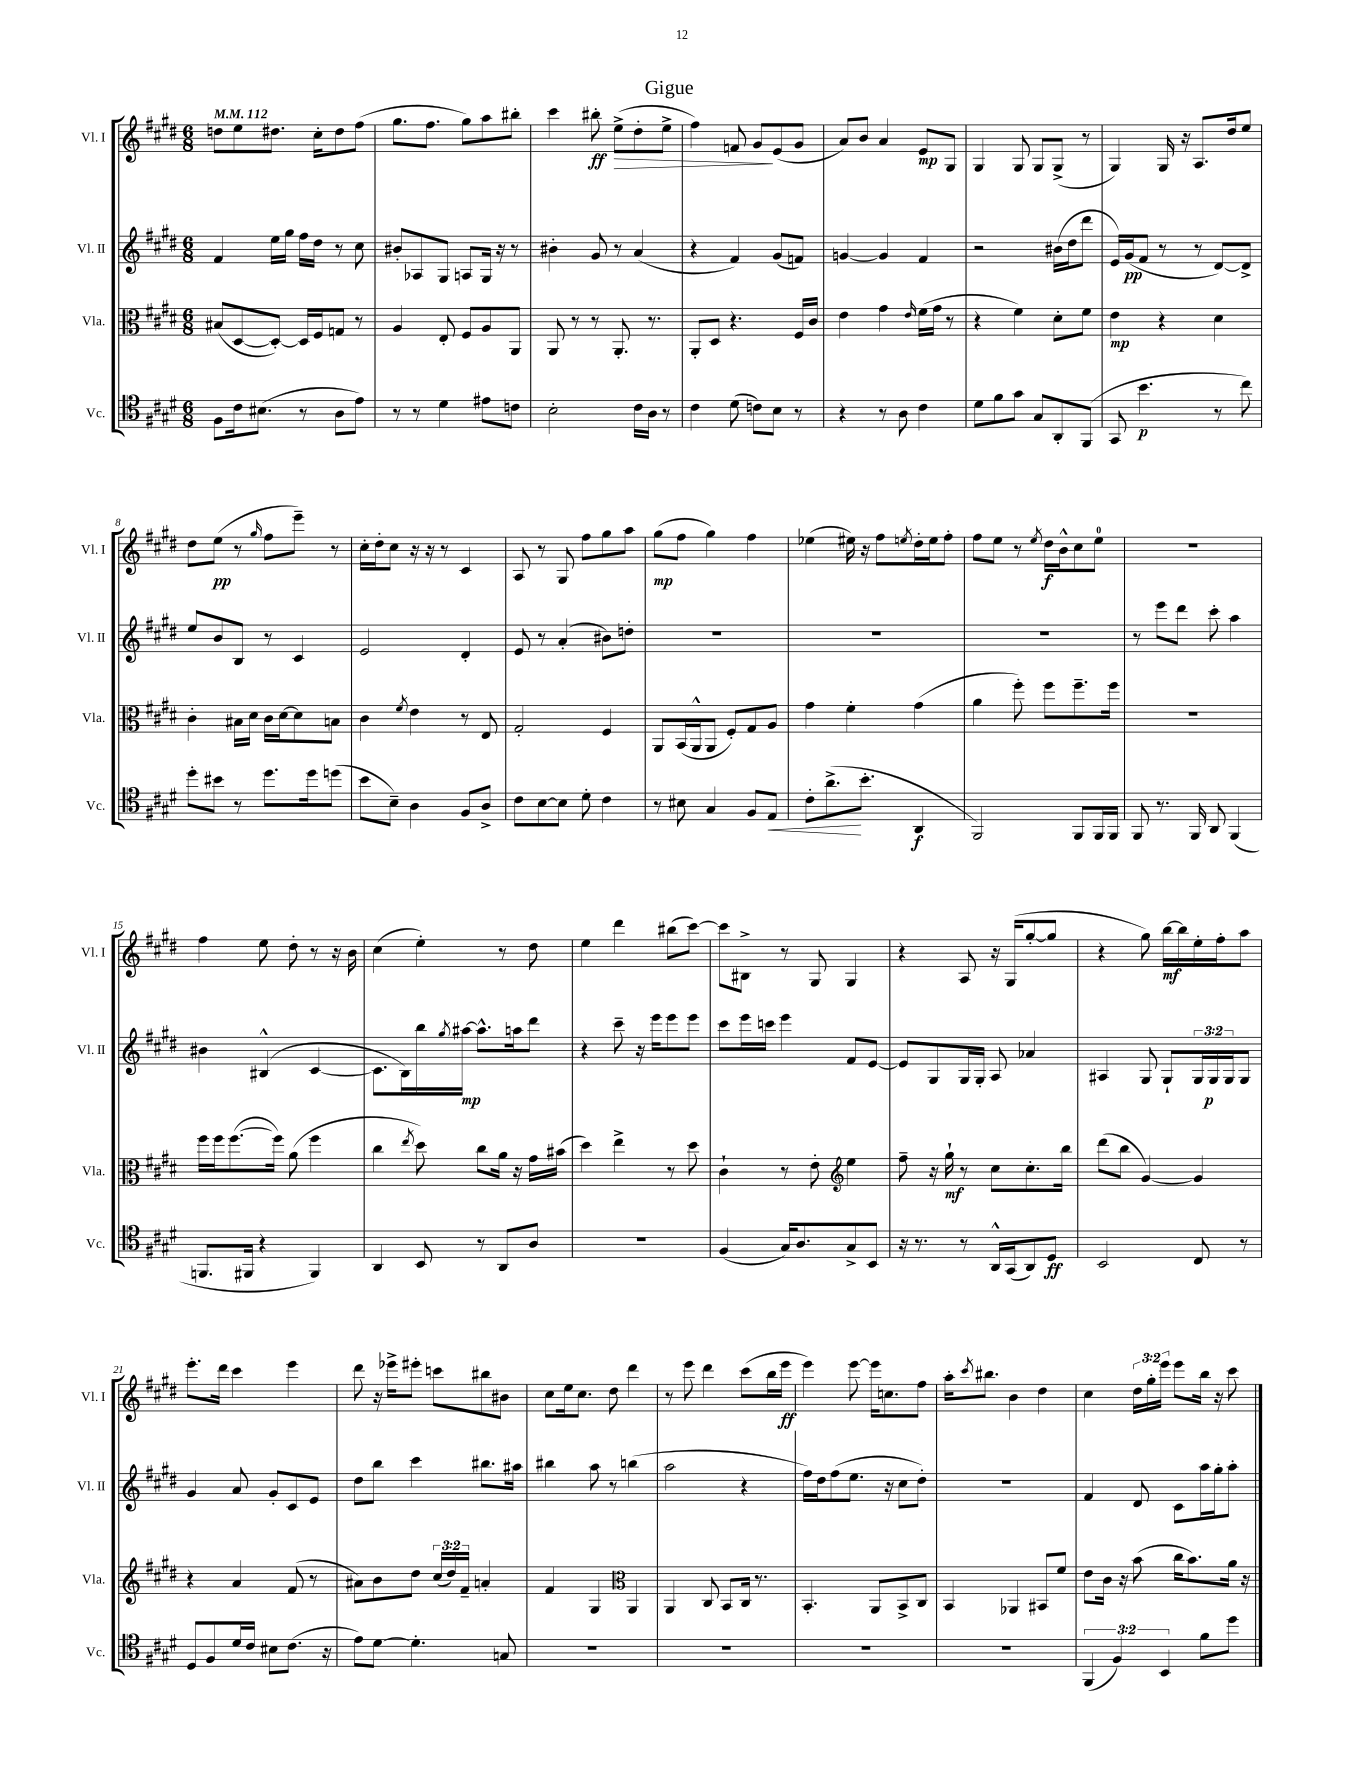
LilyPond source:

\header { title = "Gigue" }
<<
\new StaffGroup <<
\new Staff = "s0" \with { instrumentName = "Vl. I" shortInstrumentName = "Vl. I" } {
    \clef treble \key e \major \numericTimeSignature \time 6/8 \override Staff.TupletNumber.text = #tuplet-number::calc-fraction-text \tempo 4 = 112
    d''8 e''8 dis''8. cis''16-. dis''8 fis''8( |
    gis''8. fis''8. gis''8) a''8 bis''8-. |
    cis'''4 bis''8-.\ff e''8->\>( dis''8-. e''8-> |
    fis''4) f'8 gis'8\! e'8( gis'8 |
    a'8) b'8 a'4 e'8\mp gis8 |
    gis4 gis8 gis8 gis8->( r8 |
    gis4) gis16 r16 a8. dis''16 e''8 |
    dis''8 e''8\pp( r8 \grace { gis''16 } fis''8 e'''8--) r8 |
    cis''16-. dis''16-. cis''8 r16 r16 r8 cis'4 |
    a8 r8 gis8 fis''8 gis''8 a''8 |
    gis''8\mp( fis''8 gis''4) fis''4 |
    ees''4( eis''16) r16 fis''8 \acciaccatura { e''8 } dis''16-. e''16 fis''8-. |
    fis''8 e''8 r8 \acciaccatura { e''8 } dis''16\f b'16-^ cis''8 e''8-0 |
    R2. |
    fis''4 e''8 dis''8-. r8 r16 b'16 |
    cis''4( e''4-.) r8 dis''8 |
    e''4 dis'''4 bis''8( cis'''8~) |
    cis'''8 bis8-> r8 gis8 gis4 |
    r4 a8 r16 gis16( gis''8~-. gis''8 |
    r4 gis''8) b''16~\mf b''16 e''16-. fis''16-. a''8 |
    e'''8.-. dis'''16 cis'''4 e'''4 |
    dis'''8 r16 ees'''16-> eis'''8-. c'''8 bis''8 bis'8 |
    cis''8 e''16 cis''8. dis''8 dis'''4 |
    r8 e'''8 dis'''4 cis'''8( b''16 e'''16\ff |
    e'''4) e'''8~ e'''16 c''8. fis''8 |
    a''16-. \acciaccatura { cis'''8 } bis''8. b'4 dis''4 |
    cis''4 \tuplet 3/2 { dis''16 gis''16-. e'''16 } e'''8 b''16 r16 cis'''8 \bar "|." |
}
\new Staff = "s1" \with { instrumentName = "Vl. II" shortInstrumentName = "Vl. II" } {
    \clef treble \key e \major \numericTimeSignature \time 6/8 \override Staff.TupletNumber.text = #tuplet-number::calc-fraction-text
    fis'4 e''16 gis''16 fis''16 dis''16 r8 cis''8 |
    bis'8-. aes8 gis8 a8 gis16 r16 r8 |
    bis'4-. gis'8 r8 a'4( |
    r4 fis'4) gis'8( f'8) |
    g'4~ g'4 fis'4 |
    r2 bis'16( dis''16 dis'''8 |
    e'16) gis'16\pp( fis'8 r8 r8 dis'8~) dis'8-> |
    e''8 b'8 b8 r8 cis'4 |
    e'2 dis'4-. |
    e'8 r8 a'4-.( bis'8) d''8-. |
    R2. |
    R2. |
    R2. |
    r8 e'''8 dis'''8 cis'''8-. a''4 |
    bis'4 bis4-^( cis'4~ |
    cis'8. b16) b''16 \acciaccatura { gis''8 } ais''16~\mp ais''8.-^ a''16 dis'''8 |
    r4 cis'''8-- r16 e'''16 e'''8 e'''8 |
    cis'''8 e'''16 c'''16 e'''4 fis'8 e'8~ |
    e'8 gis8 gis16 gis16-. a8 aes'4 |
    ais4 gis8 gis8-! \tuplet 3/2 { gis16 gis16\p gis16 } gis8 |
    gis'4 a'8 gis'8-. cis'8 e'8 |
    dis''8 b''8 cis'''4 bis''8. ais''16 |
    bis''4 a''8 r8 b''4( |
    a''2 r4 |
    fis''16) dis''16 fis''8( e''8. r16 cis''8 dis''8-.) |
    R2. |
    fis'4 dis'8 cis'8 a''16 gis''16-. a''8-. \bar "|." |
}
\new Staff = "s2" \with { instrumentName = "Vla." shortInstrumentName = "Vla." } {
    \clef alto \key e \major \numericTimeSignature \time 6/8 \override Staff.TupletNumber.text = #tuplet-number::calc-fraction-text
    bis8( dis8~ dis8~-.) dis16 fis16 g8 r8 |
    a4 e8-. fis8 a8 a,8 |
    a,8 r8 r8 a,8.-. r8. |
    a,8-. dis8 r4. fis16 cis'16 |
    e'4 gis'4 \grace { e'16 } fis'16( gis'16 r8 |
    r4 fis'4) dis'8-. fis'8 |
    e'4\mp r4 dis'4 |
    cis'4-. bis16 dis'16 cis'16 dis'16~ dis'8 b8 |
    cis'4 \acciaccatura { fis'8 } e'4 r8 e8 |
    gis2-. fis4 |
    a,8 b,16( a,16-^ a,8 fis8-.) gis8 a8 |
    gis'4 fis'4-. gis'4( |
    a'4 fis''8-.) fis''8 fis''8.-- fis''16 |
    R2. |
    fis''16 fis''16 fis''8.~( fis''16) a'8( fis''4 |
    cis''4 \acciaccatura { e''8 } dis''8) cis''8 a'16 r16 gis'16 bis'16( |
    dis''4) e''4-> r8 dis''8 |
    cis'4-! r8 e'8-. \clef treble e''4 |
    fis''8-- r16 gis''16-!\mf r8 cis''8 cis''8.-. b''16 |
    dis'''8( b''8 gis'4~) gis'4 |
    r4 a'4 fis'8( r8 |
    ais'8) b'8 dis''8 \tuplet 3/2 { cis''16( dis''16) fis'16-- } a'4-. |
    fis'4 gis4 \clef alto a,4 |
    a,4 cis8 b,8 cis16 r8. |
    b,4.-. a,8 b,8-> cis8 |
    b,4 aes,4 bis,8 fis'8 |
    e'8 cis'16 r16 b'8( cis''16 b'8.) a'16 r16 \bar "|." |
}
\new Staff = "s3" \with { instrumentName = "Vc." shortInstrumentName = "Vc." } {
    \clef tenor \key e \major \numericTimeSignature \time 6/8 \override Staff.TupletNumber.text = #tuplet-number::calc-fraction-text
    fis8 cis'16 bis8.( r8 a8 e'8) |
    r8 r8 dis'4 eis'8 c'8 |
    b2-. cis'16 a16 r8 |
    cis'4 dis'8( c'8) b8 r8 |
    r4 r8 a8 cis'4 |
    dis'8 fis'8 gis'8 gis8 a,8-. fis,8( |
    gis,8 b'4.\p r8 cis''8) |
    dis''8-. bis'8 r8 dis''8. dis''16 d''8( |
    b'8 b8--) a4 fis8 a8-> |
    cis'8 b8~ b8 dis'8-. cis'4 |
    r8 bis8 gis4 fis8 e8\< |
    cis'8-. a'8.->\!( b'8.-. a,4\f |
    fis,2) fis,8 fis,16 fis,16 |
    fis,8 r8. fis,16 a,8 fis,4( |
    f,8. fis,16 r4 fis,4) |
    a,4 b,8 r8 a,8 a8 |
    R2. |
    fis4( gis16) a8. gis8-> b,8 |
    r16 r8. r8 a,16-^ gis,16( a,8) dis8\ff |
    b,2 cis8 r8 |
    dis8 fis8 dis'16 cis'16 bis8 cis'8.( r16 |
    e'8) dis'8~ dis'4.-. g8 |
    R2. |
    R2. |
    R2. |
    R2. |
    \tuplet 3/2 { fis,4( fis4) b,4 } fis'8 dis''8 \bar "|." |
}
>>
>>
